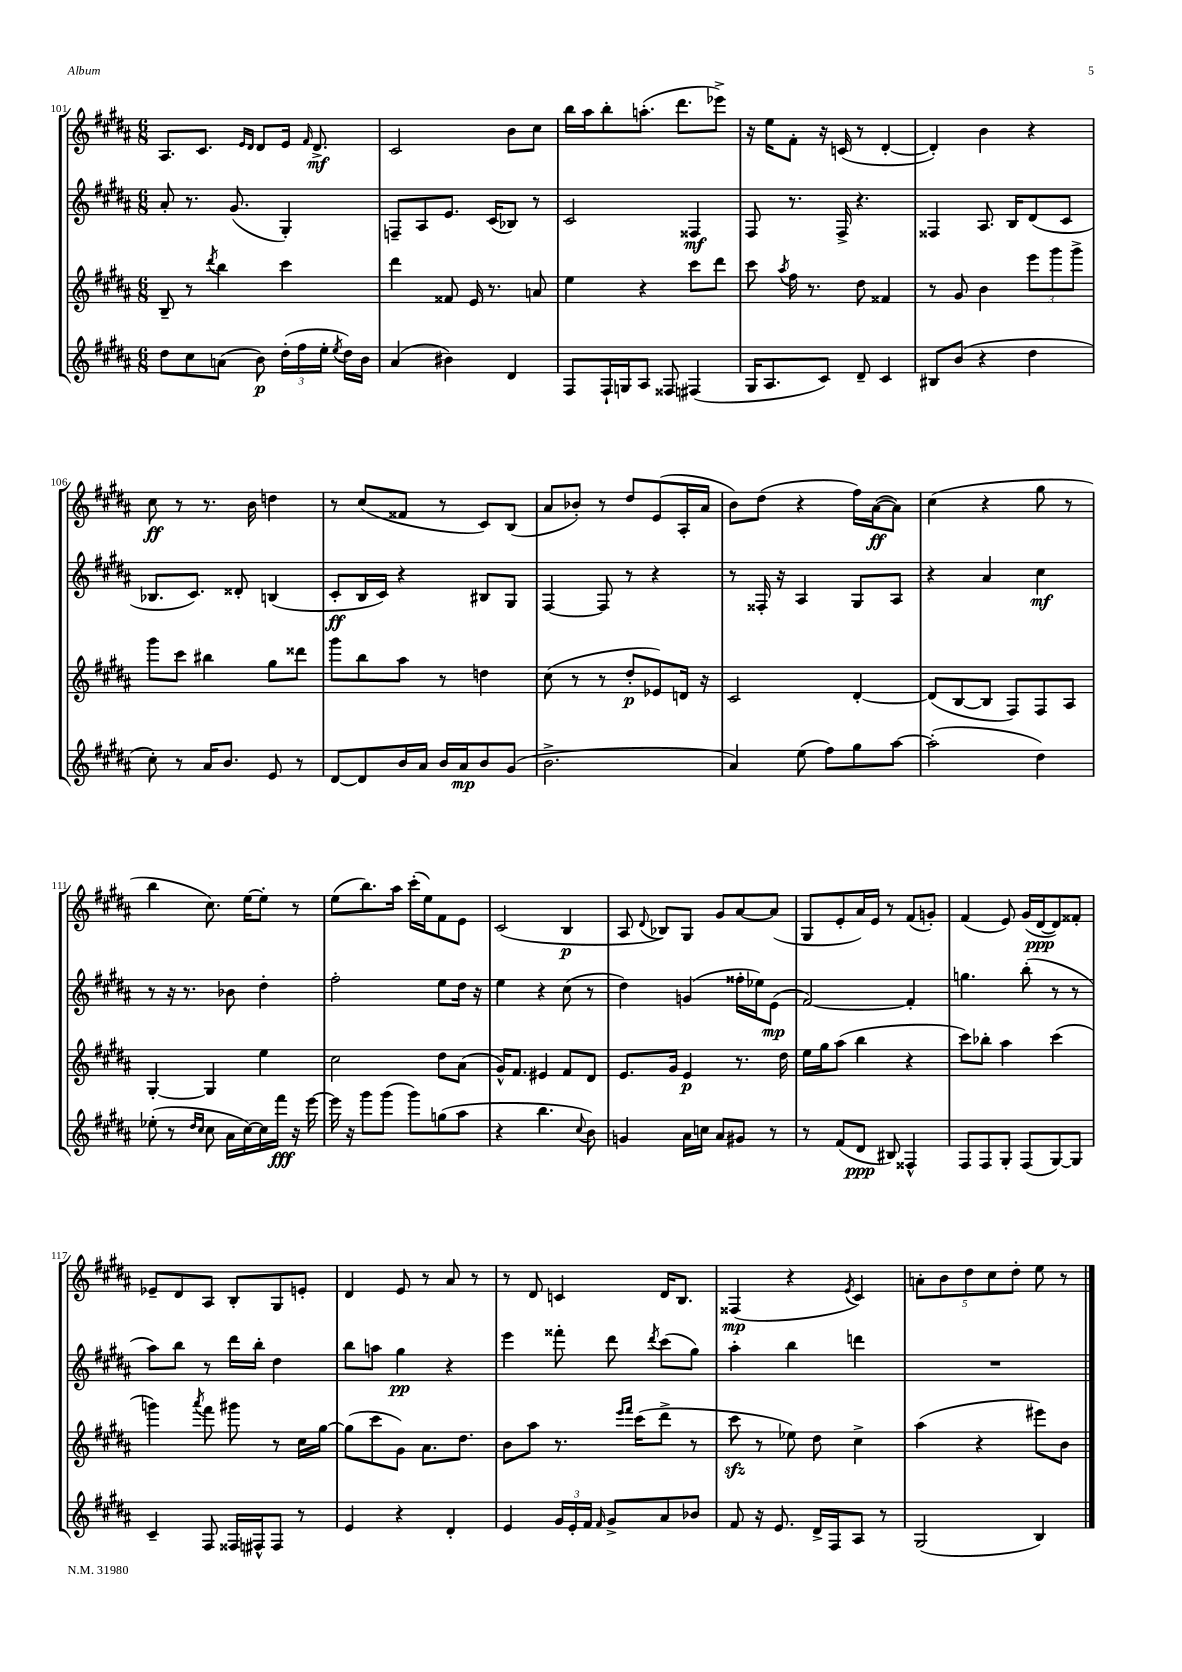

**kern	**kern	**kern	**kern
*staff4	*staff3	*staff2	*staff1
*clefG2	*clefG2	*clefG2	*clefG2
*k[f#c#g#d#a#]	*k[f#c#g#d#a#]	*k[f#c#g#d#a#]	*k[f#c#g#d#a#]
*M6/8	*M6/8	*M6/8	*M6/8
8dd#	8B~	8a#'	8.A#
8cc#	8r	8.r	.
.	.	.	8.c#
.	8qddd#	.	.
(8a	4bb	.	.
.	.	(8.g#	.
.	.	.	16qqe
.	.	.	16qqd#
8b)	.	.	8d#
(24dd#'	4ccc#	4G#')	16e
24ff#	.	.	.
.	.	.	16qqf#
.	.	.	8.d#^
24ee'	.	.	.
8qee	.	.	.
16dd#)	.	.	.
16b	.	.	.
=	=	=	=
(4a#	4ddd#	8F~	2c#
.	.	8A#	.
4b#)	8f##	8.e	.
.	16e	.	.
.	8.r	(16c#	.
4d#	.	8B-)	8b
.	8a	8r	8cc#
=	=	=	=
8F#	4ee	2c#	16bb
.	.	.	16aa#
16F#`	.	.	8bb'
16G	.	.	.
8A#	4r	.	(8.aa'
8F##	.	.	.
.	.	.	8.ddd#
(4F#	8ccc#	4F##	.
.	8ddd#	.	8eee-^)
=	=	=	=
16G#	8ccc#	8F#	16r
8.A#	.	.	16ee
.	8qaa#	.	.
.	16ff#	8.r	8f#'
.	8.r	.	.
8c#)	.	.	16r
.	.	16F#^	(16c
8d#~	8dd#	4.r	8r
4c#	4f##	.	[4d#'
=	=	=	=
8B#	8r	4F##	4d#'])
(8b	8g#	.	.
4r	4b	8.A#	4b
.	.	16B	.
4dd#	12eee	(8d#	4r
.	12ggg#	.	.
.	.	8c#	.
.	12ggg#^	.	.
=	=	=	=
8cc#')	8ggg#	8.B-	8cc#
8r	8ccc#	.	8r
.	.	8.c#)	.
16a#	4bb#	.	8.r
8.b	.	.	.
.	.	8d##'	.
.	.	.	16b
8e	8gg#	(4B	4dd
8r	8ddd##	.	.
=	=	=	=
[8d#	8ggg#	8c#'	8r
8d#]	8bb	16B	(8cc#
.	.	16c#)	.
16b	8aa#	4r	8f##
16a#	.	.	.
16b	8r	.	8r
16a#	.	.	.
8b	4dd	8B#	8c#)
(8g#	.	8G#	(8B
=	=	=	=
2.b^	(8cc#	[4F#	8a#
.	8r	.	8b-')
.	8r	8F#]	8r
.	8dd#'	8r	8dd#
.	8e-)	4r	(8e
.	16d	.	16A#'
.	16r	.	16a#
=	=	=	=
4a#)	2c#	8r	8b)
.	.	16F##'	(8dd#
.	.	16r	.
(8ee	.	4A#	4r
8ff#)	.	.	.
8gg#	[4d#'	8G#	16ff#)
.	.	.	([16a#
[8aa#	.	8A#	8a#])
=	=	=	=
(2aa#']	(8d#]	4r	(4cc#
.	[8B	.	.
.	8B]	4a#	4r
.	8F#)	.	.
4dd#)	8F#	4cc#	8gg#
.	8A#	.	8r
=	=	=	=
(8ee-'	[4G#'	8r	4bb
8r	.	16r	.
.	.	8.r	.
16qqdd#	.	.	.
16qqcc#	.	.	.
8cc#	4G#]	.	8.cc#)
16a#	.	8b-	.
[16cc#)	.	.	[16ee
16cc#]	4ee	4dd#'	8ee']
16fff#	.	.	.
16r	.	.	8r
[16eee	.	.	.
=	=	=	=
16eee]	2cc#	2ff#'	(8ee
16r	.	.	.
8ggg#	.	.	8.bb)
(8ggg#	.	.	.
.	.	.	16aa#
8ggg#)	.	.	(16ccc#'
.	.	.	16ee)
(8gg	8dd#	8ee	8f#
8aa#	(8a#	16dd#	8e
.	.	16r	.
=	=	=	=
4r	16g#^^)	4ee	(2c#
.	8.f#	.	.
4.bb	4e#	4r	.
.	8f#	(8cc#	4B
8qqcc#	.	.	.
8b)	8d#	8r	.
=	=	=	=
4g	8.e	4dd#)	8A#
.	.	.	8qqd#
.	.	.	8B-)
.	16g#	.	.
16a#	4e	(4g	8G#
16cc	.	.	.
8a#	.	.	8g#
8g#	8.r	16ff##'	[8a#
.	.	16ee-)	.
8r	.	(8e	(8a#]
.	16dd#	.	.
=	=	=	=
8r	16ee	[2f#)	8G#
.	16gg#	.	.
(8f#	(8aa#	.	8e'
8d#	4bb	.	16a#)
.	.	.	16e
8B#)	.	.	8r
4F##^^	4r	4f#']	(8f#
.	.	.	8g')
=	=	=	=
8F#	8ccc#)	4.gg	(4f#
8F#	8bb-'	.	.
8G#'	4aa#	.	8e)
(8F#	.	(8bb'	(16g#
.	.	.	[16d#
[8G#)	(4ccc#	8r	8d#])
8G#]	.	8r	8f##'
=	=	=	=
4c#~	4ggg)	8aa#)	8e-~
.	.	8bb	8d#
.	8qaaa#	.	.
8F#	8fff#	8r	8A#
16F##	8ggg#	16ddd#	8B'
16F#^^	.	16bb'	.
8F#	8r	4dd#	8G#
8r	16cc#	.	8e'
.	[16gg#	.	.
=	=	=	=
4e	(8gg#]	8bb	4d#
.	8ccc#	8aa	.
4r	8g#)	4gg#	8e
.	8.a#	.	8r
4d#'	.	4r	8a#
.	8.dd#	.	.
.	.	.	8r
=	=	=	=
4e	8b	4eee	8r
.	8aa#	.	8d#
24g#	8.r	8fff##'	4c
24e'	.	.	.
24f#	.	.	.
16qqf#	.	.	.
8g#^	.	8ddd#	.
.	16qqeee	.	.
.	16qqfff#	.	.
.	(16ccc#	.	.
.	.	8qddd#	.
8a#	8ddd#^	(8ccc#	16d#
.	.	.	8.B
8b-	8r	8gg#)	.
=	=	=	=
8f#	8ccc#	4aa#'	(4F##
16r	8r	.	.
8.e	.	.	.
.	8ee-)	4bb	4r
16d#^	8dd#	.	.
16F#	.	.	.
.	.	.	8qe
8A#	4cc#^	4ddd	4c#)
8r	.	.	.
=	=	=	=
(2G#	(4aa#	2.r	10a'
.	.	.	10b
.	.	.	10dd#
.	4r	.	.
.	.	.	10cc#
.	.	.	10dd#'
4B)	8eee#)	.	8ee
.	8b	.	8r
==	==	==	==
*-	*-	*-	*-
